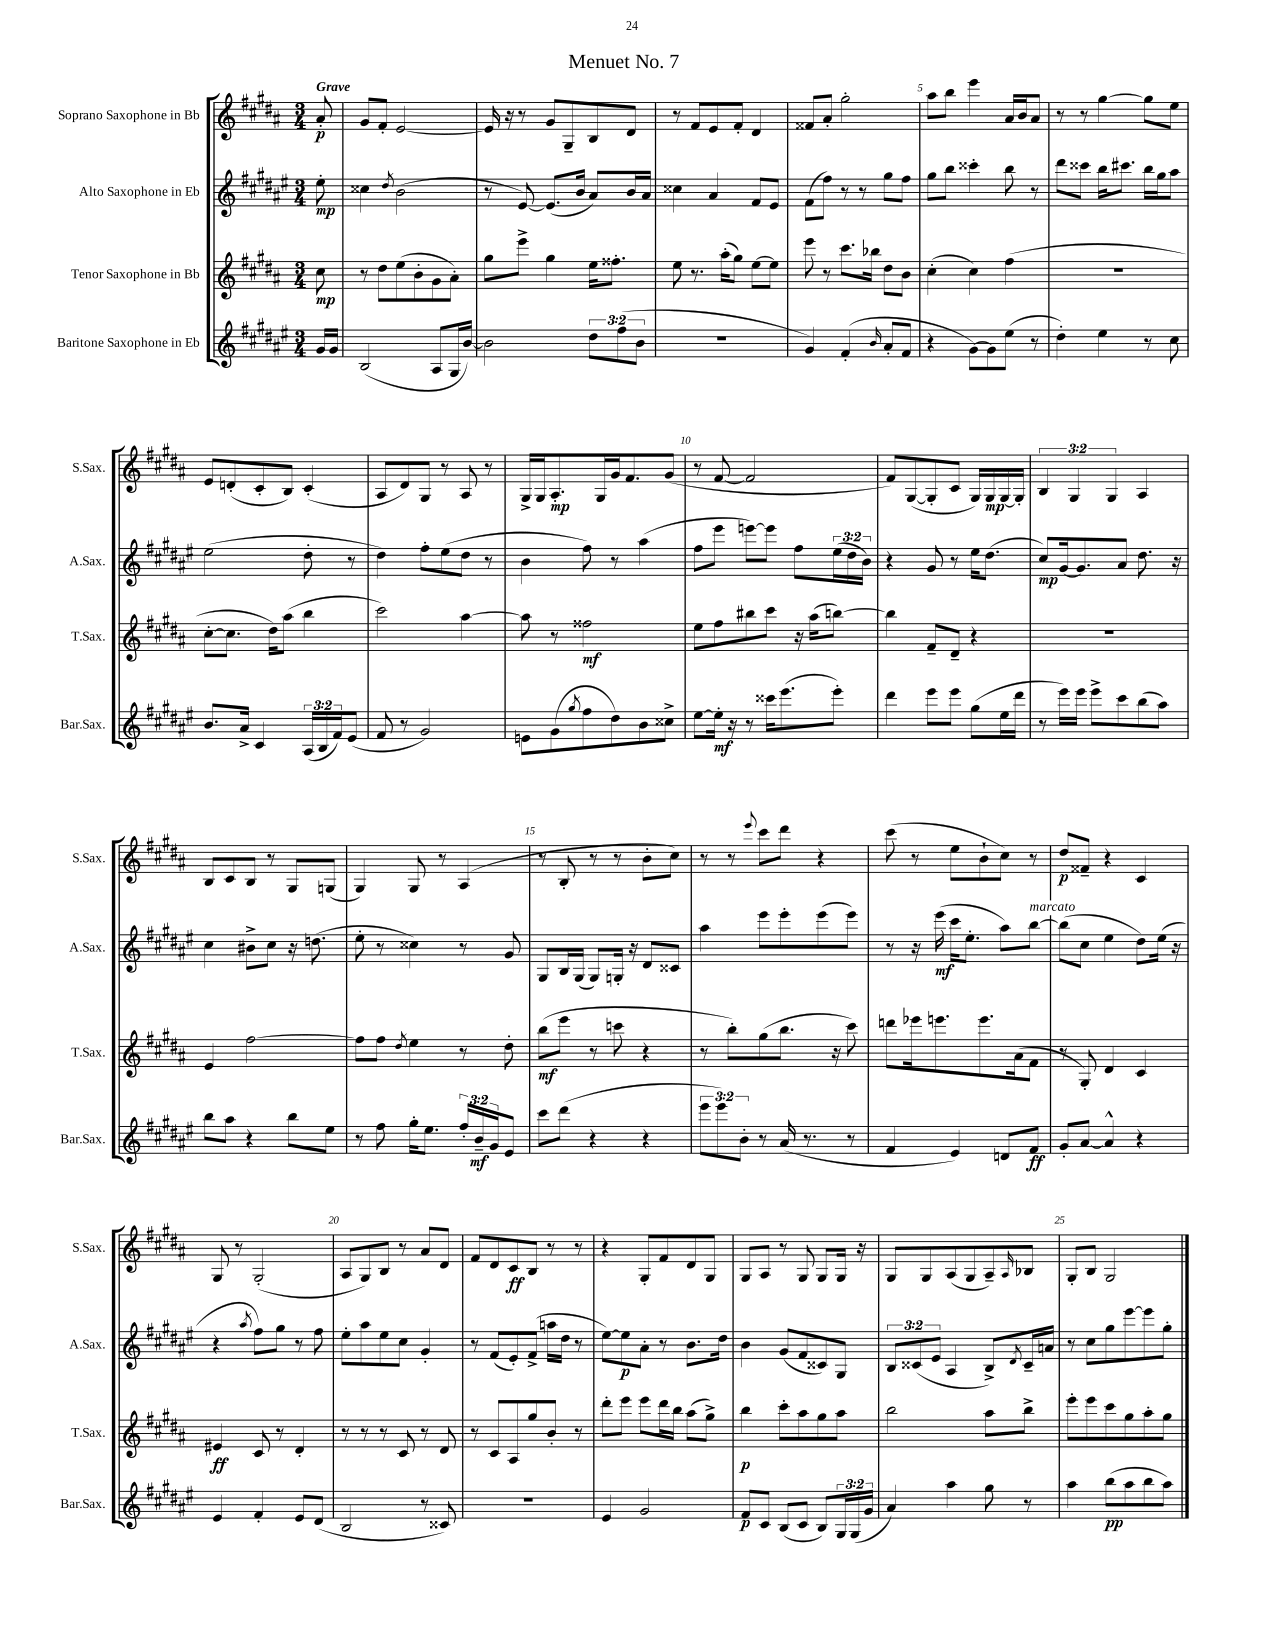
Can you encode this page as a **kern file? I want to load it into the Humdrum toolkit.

**kern	**dynam	**kern	**dynam	**kern	**dynam	**kern	**dynam
*part4	*part4	*part3	*part3	*part2	*part2	*part1	*part1
*staff4	*staff4	*staff3	*staff3	*staff2	*staff2	*staff1	*staff1
*I"Baritone Saxophone in Eb	*	*I"Tenor Saxophone in Bb	*	*I"Alto Saxophone in Eb	*	*I"Soprano Saxophone in Bb	*
*I'Bar.Sax.	*	*I'T.Sax.	*	*I'A.Sax.	*	*I'S.Sax.	*
*clefG2	*	*clefG2	*	*clefG2	*	*clefG2	*
*k[f#c#g#d#a#e#]	*	*k[f#c#g#d#a#]	*	*k[f#c#g#d#a#e#]	*	*k[f#c#g#d#a#]	*
*M3/4	*	*M3/4	*	*M3/4	*	*M3/4	*
=	=	=	=	=	=	=	=
!	!	!	!	!	!	!LO:TX:a:B:t=Grave	!
16g#/LL	.	8cc#\	mp	8ee#'\	mp	8a#'/	p
16g#/JJ	.	.	.	.	.	.	.
=1	=1	=1	=1	=1	=1	=1	=1
(2B/	.	8r	.	4cc##X\	.	8g#/L	.
.	.	8dd#\L	.	.	.	8f#'/J	.
.	.	.	.	8qdd#/	.	.	.
.	.	(8ee\	.	(2b\	.	[2e/	.
.	.	8b'\	.	.	.	.	.
8A#/L	.	8g#\	.	.	.	.	.
16G#/L	.	8a#'\J)	.	.	.	.	.
[16b/JJ)	.	.	.	.	.	.	.
=2	=2	=2	=2	=2	=2	=2	=2
2b\]	.	8gg#\L	.	8r	.	16e/]	.
.	.	.	.	.	.	16r	.
.	.	8eee^\J	.	[8e#/)	.	8r	.
.	.	4gg#\	.	(8.e#/L]	.	8g#/L	.
.	.	.	.	.	.	8G#~/	.
.	.	.	.	16b/Jk	.	.	.
12dd#\L	.	16ee\KL	.	8a#/L)	.	8B/	.
.	.	8.ff##X'\J	.	.	.	.	.
(12ff#\	.	.	.	.	.	.	.
.	.	.	.	16b/L	.	8d#/J	.
12b\J	.	.	.	.	.	.	.
.	.	.	.	16a#/JJ	.	.	.
=3	=3	=3	=3	=3	=3	=3	=3
2.r	.	8ee\	.	4cc##X\	.	8r	.
.	.	8.r	.	.	.	8f#/L	.
.	.	.	.	4a#/	.	8e/	.
.	.	(16aa#'\KL	.	.	.	.	.
.	.	8gg#\J)	.	.	.	8f#'/J	.
.	.	[8ee\L	.	8f#/L	.	4d#/	.
.	.	8ee\J]	.	8e#/J	.	.	.
=4	=4	=4	=4	=4	=4	=4	=4
4g#/)	.	8eee\	.	(8f#\L	.	8f##X/L	.
.	.	8r	.	8ff#\J)	.	8a#'/J	.
(4f#'/	.	8.ccc#\L	.	8r	.	2gg#'\	.
.	.	.	.	8r	.	.	.
.	.	16bb-X\Jk	.	.	.	.	.
16qqb/	.	.	.	.	.	.	.
8a#'/L	.	8dd#\L	.	8gg#\L	.	.	.
8f#/J	.	8b\J	.	8ff#\J	.	.	.
=5	=5	=5	=5	=5	=5	=5	=5
4r	.	(4cc#'\	.	8gg#\L	.	8aa#\L	.
.	.	.	.	8bb\J	.	8bb\J	.
[8g#\L)	.	4cc#\)	.	4ccc##X'\	.	4eee\	.
8g#\]	.	.	.	.	.	.	.
(8ee#\J	.	(4ff#\	.	8bb\	.	16a#/LL	.
.	.	.	.	.	.	16b/J	.
8r	.	.	.	8r	.	8a#/J	.
=6	=6	=6	=6	=6	=6	=6	=6
4dd#'\)	.	2.r	.	8ddd#\L	.	8r	.
.	.	.	.	8ccc##X\J	.	8r	.
4ee#\	.	.	.	16bb\KL	.	[4gg#\	.
.	.	.	.	8.ccc#X\J	.	.	.
8r	.	.	.	16bb\LL	.	8gg#\L]	.
.	.	.	.	16gg#\J	.	.	.
8cc#\	.	.	.	8aa#\J	.	8ee\J	.
!!LO:LB:g=z
=7	=7	=7	=7	=7	=7	=7	=7
8.b/L	.	[8cc#'\L	.	(2ee#\	.	8e/L	.
.	.	8.cc#\J]	.	.	.	(8dn'/	.
16a#^/Jk	.	.	.	.	.	.	.
4c#/	.	.	.	.	.	8c#'/	.
.	.	16dd#\KL)	.	.	.	.	.
.	.	(8aa#\J	.	.	.	8B/J)	.
(24A#/LL	.	4bb\	.	8dd#'\	.	(4c#'/	.
24B/	.	.	.	.	.	.	.
24f#/J)	.	.	.	.	.	.	.
(8e#/J	.	.	.	8r	.	.	.
=8	=8	=8	=8	=8	=8	=8	=8
8f#/	.	2ccc#\)	.	4dd#\)	.	8A#/L	.
8r	.	.	.	.	.	8d#/)	.
2g#/)	.	.	.	8ff#'\L	.	8G#/J	.
.	.	.	.	(8ee#\	.	8r	.
.	.	[4aa#\	.	8dd#\J	.	8A#/	.
.	.	.	.	8r	.	8r	.
=9	=9	=9	=9	=9	=9	=9	=9
8en\L	.	8aa#\]	.	4b\	.	16G#^/LL	.
.	.	.	.	.	.	16G#/J	.
(8g#\	.	8r	.	.	.	8.A#'/	mp
8qgg#/	.	.	.	.	.	.	.
8ff#\	.	2ff##X\	mf	8ff#\)	.	.	.
.	.	.	.	.	.	16G#/L	.
8dd#\)	.	.	.	8r	.	16g#/J	.
.	.	.	.	.	.	8.f#/	.
8b\	.	.	.	(4aa#\	.	.	.
8cc##X^\J	.	.	.	.	.	(8g#/J	.
=10	=10	=10	=10	=10	=10	=10	=10
[8ee#\L	.	8ee\L	.	8ff#\L	.	8r	.
16ee#'\Jk]	mf	8ff#\	.	8eee#\J	.	[8f#/	.
16r	.	.	.	.	.	.	.
8r	.	8bb#X\	.	[8eeen\L)	.	2f#/]	.
16ccc##X\KL	.	8ccc#\J	.	8eee\J]	.	.	.
(8.eee#\	.	.	.	.	.	.	.
.	.	16r	.	8ff#\L	.	.	.
.	.	(16aa#\KL	.	.	.	.	.
8eee#'\J)	.	[8bbn\J)	.	(24ee#\L	.	.	.
.	.	.	.	24dd#\	.	.	.
.	.	.	.	24b\JJ)	.	.	.
=11	=11	=11	=11	=11	=11	=11	=11
4ddd#\	.	4bb\]	.	4r	.	8f#/L)	.
.	.	.	.	.	.	([8G#/	.
8eee#\L	.	8f#~/L	.	8g#/	.	8G#'/]	.
8eee#\J	.	8d#~/J	.	8r	.	8c#/J	.
(8gg#\L	.	4r	.	16ee#\KL	.	16G#/LL)	.
.	.	.	.	(8.dd#\J	.	16G#/	mp
16ee#\L	.	.	.	.	.	[16G#/	.
16ddd#\JJ	.	.	.	.	.	16G#'/JJ]	.
=12	=12	=12	=12	=12	=12	=12	=12
8r	.	2.r	.	8cc#/L)	mp	6B/	.
16eee#\LL)	.	.	.	[16g#/k	.	.	.
.	.	.	.	.	.	6G#/	.
16eee#\JJ	.	.	.	8.g#/]	.	.	.
8eee#^\L	.	.	.	.	.	.	.
.	.	.	.	.	.	6G#/	.
8ccc#\	.	.	.	8a#/J	.	.	.
(8bb\	.	.	.	8.dd#\	.	4A#/	.
8aa#\J)	.	.	.	.	.	.	.
.	.	.	.	16r	.	.	.
!!LO:LB:g=z
=13	=13	=13	=13	=13	=13	=13	=13
8bb\L	.	4e/	.	4cc#\	.	8B/L	.
8aa#\J	.	.	.	.	.	8c#/	.
4r	.	[2ff#\	.	8b#X^\L	.	8B/J	.
.	.	.	.	8cc#\J	.	8r	.
8bb\L	.	.	.	16r	.	8G#/L	.
.	.	.	.	(8.ddn\	.	.	.
8ee#\J	.	.	.	.	.	(8Gn/J	.
=14	=14	=14	=14	=14	=14	=14	=14
8r	.	8ff#\L]	.	8ee#'\	.	4G#/)	.
8ff#\	.	8ff#\J	.	8r	.	.	.
.	.	8qdd#/	.	.	.	.	.
16gg#'\KL	.	4ee\	.	4cc##X\)	.	8G#/	.
8.ee#\J	.	.	.	.	.	.	.
.	.	.	.	.	.	8r	.
24ff#'/LL	.	8r	.	8r	.	(4A#/	.
24b~/	mf	.	.	.	.	.	.
24g#/J	.	.	.	.	.	.	.
8e#/J	.	8dd#'\	.	8g#/	.	.	.
=15	=15	=15	=15	=15	=15	=15	=15
8ccc#\L	.	(8bb\L	mf	8G#/L	.	8r	.
(8ddd#\J	.	8eee\J	.	16B/L	.	8B'/	.
.	.	.	.	(16G#/JJ	.	.	.
4r	.	8r	.	8G#/L)	.	8r	.
.	.	8cccn\	.	16Gn'/Jk	.	8r	.
.	.	.	.	16r	.	.	.
4r	.	4r	.	8d#/L	.	8b'\L	.
.	.	.	.	8c##X/J	.	8cc#\J)	.
=16	=16	=16	=16	=16	=16	=16	=16
12eee#\L	.	8r	.	4aa#\	.	8r	.
12eee#\)	.	.	.	.	.	.	.
.	.	8bb'\L)	.	.	.	8r	.
12b'\J	.	.	.	.	.	.	.
.	.	.	.	.	.	8qqeee/	.
8r	.	(8gg#\	.	8eee#\L	.	8ccc#\L	.
(16a#/	.	8.bb\J	.	8eee#'\	.	8ddd#\J	.
8.r	.	.	.	.	.	.	.
.	.	.	.	(8eee#\	.	4r	.
.	.	16r	.	.	.	.	.
8r	.	8ccc#\)	.	8eee#\J)	.	.	.
=17	=17	=17	=17	=17	=17	=17	=17
4f#/	.	8dddn\L	.	8r	.	(8ccc#\	.
.	.	16eee-X\k	.	16r	.	8r	.
.	.	8.eeen\	.	(16eee#\	mf	.	.
4e#/)	.	.	.	16ccc#\KL	.	8ee\L	.
.	.	.	.	8.ee#'\J	.	.	.
.	.	8.eee\	.	.	.	8b`\	.
8dn/L	.	.	.	8aa#\L)	.	8cc#\J)	.
.	.	(16a#\k	.	.	.	.	.
!	!	!	!	!LO:TX:a:i:t=marcato	!	!	!
8f#/J	ff	8f#\J	.	[8bb\J	.	8r	.
=18	=18	=18	=18	=18	=18	=18	=18
8g#'/L	.	8r	.	(8bb\L]	.	8dd#/L	p
[8a#/J	.	8G#'/)	.	8cc#\J	.	8f##X~/J	.
4a#^^/]	.	4d#/	.	4ee#\	.	4r	.
4r	.	4c#/	.	8dd#\L)	.	4c#/	.
.	.	.	.	(16ee#\Jk	.	.	.
.	.	.	.	16r	.	.	.
!!LO:LB:g=z
=19	=19	=19	=19	=19	=19	=19	=19
4e#/	.	4e#X/	ff	4r	.	8G#/	.
.	.	.	.	.	.	8r	.
.	.	.	.	8qaa#/	.	.	.
4f#'/	.	8c#/	.	8ff#\L)	.	(2G#'/	.
.	.	8r	.	8gg#\J	.	.	.
8e#/L	.	4d#'/	.	8r	.	.	.
(8d#/J	.	.	.	8ff#\	.	.	.
=20	=20	=20	=20	=20	=20	=20	=20
2B/	.	8r	.	8ee#'\L	.	8A#/L	.
.	.	8r	.	8aa#\	.	8G#/)	.
.	.	8r	.	8ee#\	.	8B/J	.
.	.	8c#/	.	8cc#\J	.	8r	.
8r	.	8r	.	4g#'/	.	8a#/L	.
8c##X/)	.	8d#/	.	.	.	8d#/J	.
=21	=21	=21	=21	=21	=21	=21	=21
2.r	.	8r	.	8r	.	8f#/L	.
.	.	8c#/L	.	(8f#/L	.	8d#/	.
.	.	8A#/	.	8e#'/)	.	8c#/	ff
.	.	8gg#/	.	(8f#^/J	.	8B/J	.
.	.	8b'/J	.	16aan\LL	.	8r	.
.	.	.	.	16dd#\JJ	.	.	.
.	.	8r	.	8r	.	8r	.
=22	=22	=22	=22	=22	=22	=22	=22
4e#/	.	8ddd#'\L	.	[8ee#\L)	.	4r	.
.	.	8eee\J	.	8ee#\]	p	.	.
2g#/	.	8eee\L	.	8a#'\J	.	8G#'/L	.
.	.	16ddd#\L	.	8r	.	8f#/	.
.	.	16bb\JJ	.	.	.	.	.
.	.	(8aa#\L	.	8.b\L	.	8d#/	.
.	.	8gg#^\J)	.	.	.	8G#/J	.
.	.	.	.	16dd#\Jk	.	.	.
=23	=23	=23	=23	=23	=23	=23	=23
8f#/L	p	4bb\	p	4b\	.	8G#/L	.
8c#/J	.	.	.	.	.	8A#/J	.
(8B/L	.	8ccc#'\L	.	(8g#/L	.	8r	.
8c#/J	.	8aa#\	.	8f#/	.	8G#/	.
8B/L)	.	8gg#\	.	8c##X/)	.	8G#/L	.
24G#/L	.	8aa#\J	.	8G#/J	.	16G#/Jk	.
(24G#/	.	.	.	.	.	.	.
.	.	.	.	.	.	16r	.
24g#/JJ	.	.	.	.	.	.	.
=24	=24	=24	=24	=24	=24	=24	=24
4a#/)	.	2bb\	.	12B/L	.	8G#/L	.
.	.	.	.	(12c##X/	.	.	.
.	.	.	.	.	.	8G#/	.
.	.	.	.	12e#/J	.	.	.
4aa#\	.	.	.	4A#/	.	(8A#/	.
.	.	.	.	.	.	8G#/	.
8gg#\	.	8aa#\L	.	8B^/L)	.	8A#~/)	.
.	.	.	.	8qd#/	.	16qqA#/	.
8r	.	8bb^\J	.	16c##~/L	.	8B-X/J	.
.	.	.	.	16an/JJ	.	.	.
=25	=25	=25	=25	=25	=25	=25	=25
4aa#\	.	8eee'\L	.	8r	.	8G#'/L	.
.	.	8eee\	.	8cc#\L	.	8B/J	.
(8bb\L	pp	8ccc#\	.	8gg#\	.	2G#/	.
8aa#\	.	8gg#\	.	[8eee#\	.	.	.
8bb\	.	8aa#'\	.	8eee#\]	.	.	.
8aa#\J)	.	8gg#\J	.	8gg#'\J	.	.	.
==	==	==	==	==	==	==	==
*-	*-	*-	*-	*-	*-	*-	*-
